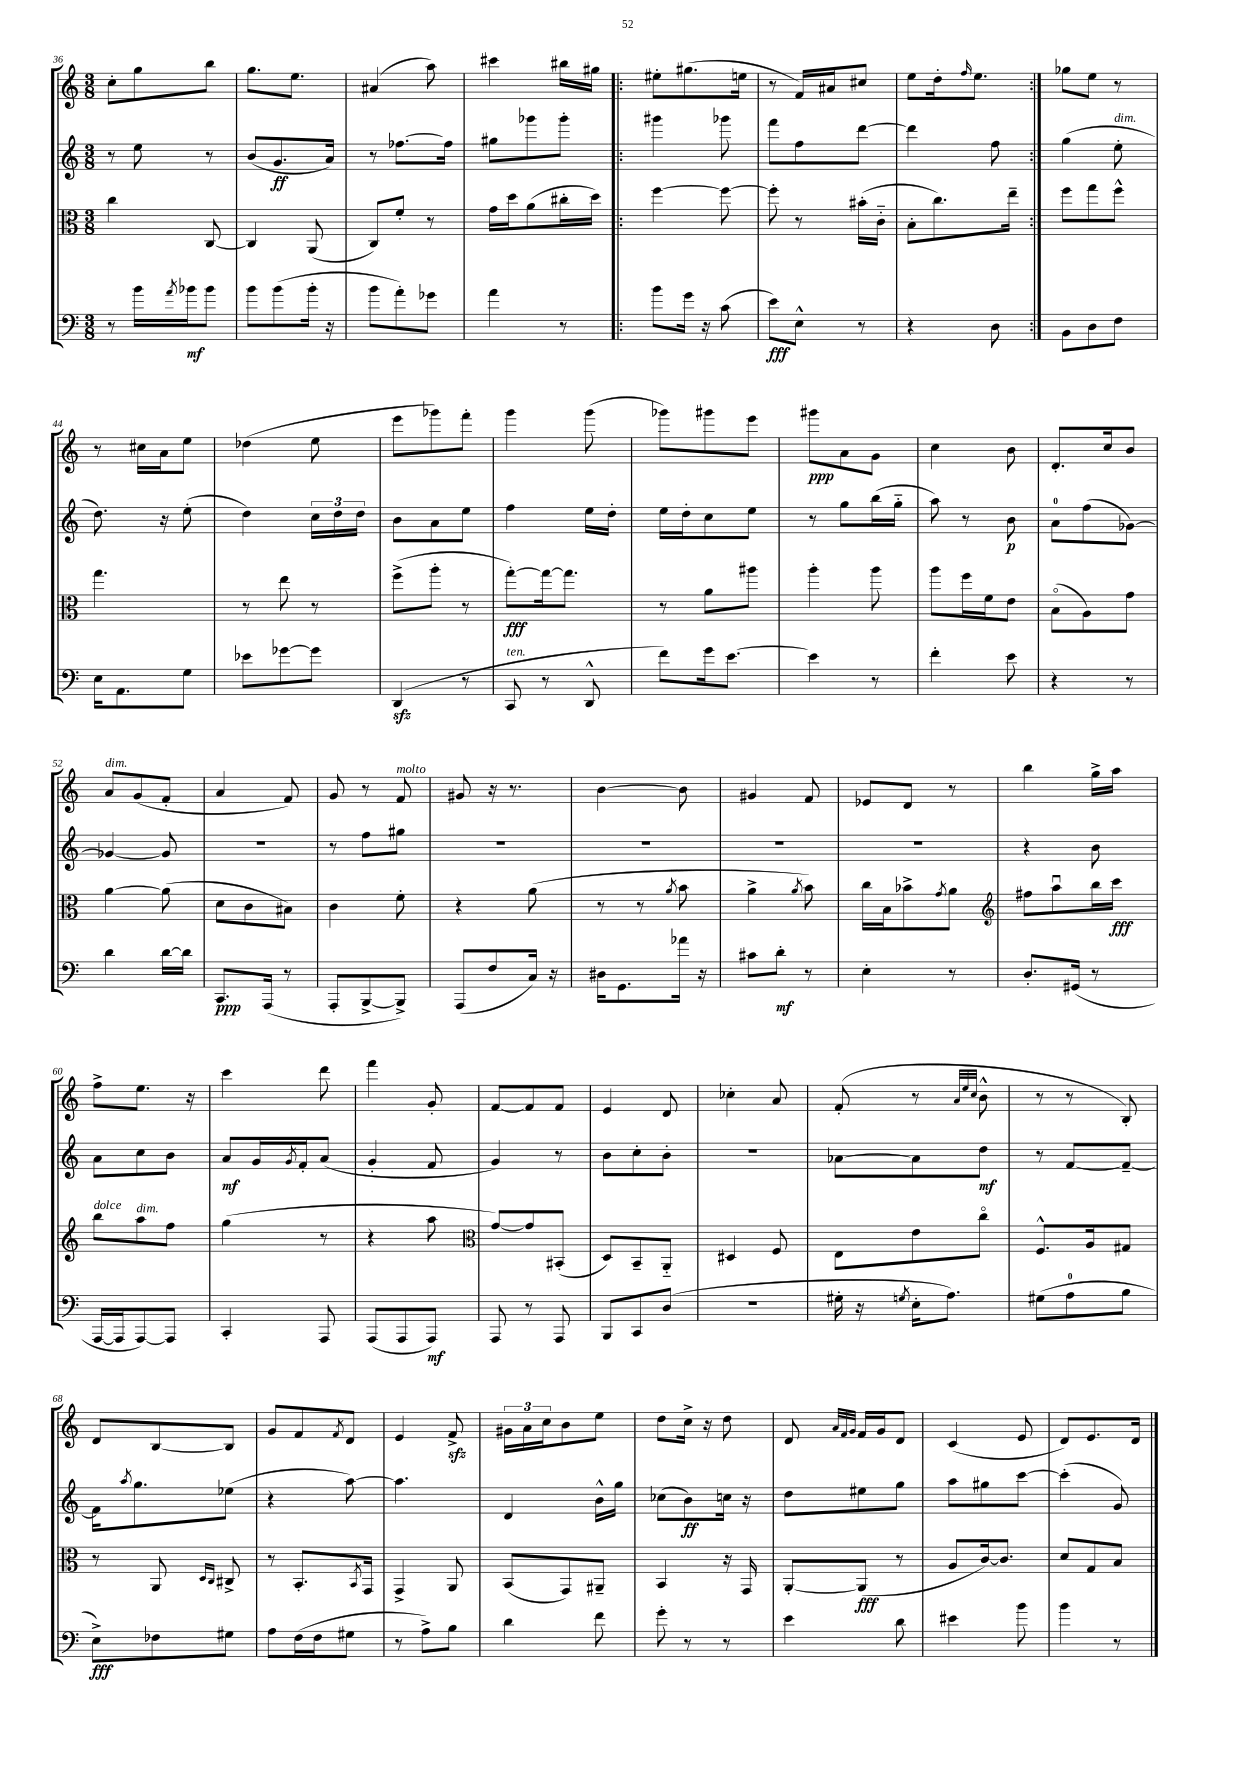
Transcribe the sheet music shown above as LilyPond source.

<<
\new StaffGroup <<
\new Staff = "s0" {
    \clef treble \key c \major \numericTimeSignature \time 3/8
    c''8-. g''8 b''8 |
    g''8. e''8. |
    ais'4( a''8) |
    cis'''4 bis''16 gis''16 |
    \repeat volta 2 { eis''8-. gis''8.( e''16 |
    r8 f'16) ais'16 cis''8 |
    e''8 d''16-. \grace { f''16 } e''8. | }
    ges''8 e''8 r8 |
    r8 cis''16 a'16 e''8 |
    des''4( e''8 |
    e'''8 ges'''8) f'''8-. |
    g'''4 g'''8( |
    ges'''8) gis'''8 e'''8 |
    gis'''8\ppp a'8 g'8 |
    c''4 b'8 |
    d'8.-. c''16 b'8 |
    a'8^\markup { \italic "dim." } g'8( f'8-. |
    a'4 f'8) |
    g'8 r8 f'8^\markup { \italic "molto" } |
    gis'8 r16 r8. |
    b'4~ b'8 |
    gis'4 f'8 |
    ees'8 d'8 r8 |
    b''4 g''16-> a''16 |
    f''8-> e''8. r16 |
    c'''4 d'''8 |
    f'''4 g'8-. |
    f'8~ f'8 f'8 |
    e'4 d'8 |
    ces''4-. a'8 |
    f'8-.( r8 \grace { a'32 e''32 c''32 } b'8-^ |
    r8 r8 b8-.) |
    d'8 b8~ b8 |
    g'8 f'8 \acciaccatura { f'8 } d'8 |
    e'4 f'8->\sfz |
    \tuplet 3/2 { gis'16 a'16 c''16 } b'8 e''8 |
    d''8 c''16-> r16 d''8 |
    d'8 \grace { a'32 f'32 g'32 } f'16 g'16 d'8 |
    c'4( e'8 |
    d'8) e'8. d'16 \bar "|." |
}
\new Staff = "s1" {
    \clef treble \key c \major \numericTimeSignature \time 3/8
    r8 e''8 r8 |
    b'8( g'8.\ff a'16) |
    r8 fes''8.~ fes''16 |
    gis''8 ges'''8 ges'''8-. |
    \repeat volta 2 { gis'''4 ges'''8 |
    f'''8 f''8 d'''8~ |
    d'''4 f''8 | }
    g''4( e''8-.^\markup { \italic "dim." } |
    d''8.) r16 e''8-.( |
    d''4) \tuplet 3/2 { c''16 d''16 d''16 } |
    b'8 a'8 e''8 |
    f''4 e''16 d''16-. |
    e''16 d''16-. c''8 e''8 |
    r8 g''8 b''16( g''16-_ |
    a''8) r8 b'8\p |
    a'8-0 f''8( ges'8~) |
    ges'4~ ges'8 |
    r4. |
    r8 f''8 gis''8 |
    R4. |
    R4. |
    R4. |
    R4. |
    r4 b'8 |
    a'8 c''8 b'8 |
    a'8\mf g'16 \acciaccatura { g'8 } f'16-. a'8( |
    g'4-. f'8 |
    g'4) r8 |
    b'8 c''8-. b'8-. |
    R4. |
    aes'8~ aes'8 d''8\mf |
    r8 f'8~ f'8~-- |
    f'16 \acciaccatura { a''8 } g''8. ees''8( |
    r4 a''8~) |
    a''4. |
    d'4 b'16-^ g''16 |
    ces''8( b'8\ff) c''16 r16 |
    d''8 eis''8 g''8 |
    a''8 gis''8 c'''8~ |
    c'''4-.( g'8) \bar "|." |
}
\new Staff = "s2" {
    \clef alto \key c \major \numericTimeSignature \time 3/8
    c''4 c8~ |
    c4 a,8( |
    c8) f'8-. r8 |
    g'16 d''16 a'8( cis''16-. d''16) |
    \repeat volta 2 { f''4~ f''8~ |
    f''8-. r8 bis'16-.( c'16-_ |
    b8-. c''8.) e''16-- | }
    f''8 g''8 f''8-^ |
    g''4. |
    r8 e''8 r8 |
    f''8->( a''8-. r8 |
    g''8~-.\fff) g''16~ g''8. |
    r8 a'8 ais''8 |
    a''4-. a''8 |
    a''8 f''16 f'16 e'8 |
    b8\flageolet( a8) g'8 |
    a'4~ a'8( |
    d'8 c'8 bis8) |
    c'4 f'8-. |
    r4 a'8( |
    r8 r8 \acciaccatura { a'8 } b'8 |
    a'4-> \acciaccatura { a'8 } b'8) |
    c''16 b16 bes'8-> \acciaccatura { g'8 } a'8 |
    \clef treble fis''8 a''8\downbow b''16 c'''16\fff |
    b''8^\markup { \italic "dolce" } a''8^\markup { \italic "dim." } f''8 |
    g''4( r8 |
    r4 a''8 |
    \clef alto g'8~) g'8 bis,8-.( |
    d8) b,8-- a,8-_ |
    dis4 f8 |
    e8 e'8 c''8\flageolet |
    f8.-^ a16 gis8 |
    r8 a,8 \grace { d16 c16 } cis8-> |
    r8 b,8.-. \acciaccatura { b,8 } g,16 |
    g,4-> a,8 |
    b,8( g,8) ais,8-- |
    b,4 r16 g,16 |
    a,8~-. a,8\fff( r8 |
    a8 c'16~) c'8. |
    d'8 g8 b8 \bar "|." |
}
\new Staff = "s3" {
    \clef bass \key c \major \numericTimeSignature \time 3/8
    r8 b'16 \acciaccatura { a'8 } bes'16\mf bes'8 |
    b'8 b'8( b'16-. r16 |
    b'8 a'8-.) ges'8 |
    a'4 r8 |
    \repeat volta 2 { b'8 g'16 r16 c'8( |
    e'8\fff) e8-^ r8 |
    r4 d8 | }
    b,8 d8 f8 |
    e16 a,8. g8 |
    ees'8 ges'8~ ges'8 |
    d,4\sfz( r8 |
    c,8^\markup { \italic "ten." } r8 d,8-^ |
    f'8) g'16 e'8.~ |
    e'4 r8 |
    f'4-. e'8 |
    r4 r8 |
    d'4 d'16~ d'16 |
    c,8.\ppp a,,16( r8 |
    a,,8-. b,,8~-> b,,8->) |
    a,,8( f8 c16) r16 |
    dis16 g,8. aes'16 r16 |
    cis'8 d'8-.\mf r8 |
    e4-. r8 |
    d8.-. gis,16( r8 |
    a,,16~ a,,16 a,,8~) a,,8 |
    c,4-. a,,8 |
    a,,8( a,,8 a,,8\mf) |
    a,,8 r8 a,,8 |
    b,,8 c,8 d8( |
    R4. |
    gis16-. r16 \acciaccatura { g8 } e16-. a8.) |
    gis8( a8-0 b8 |
    e8->\fff) fes8 gis8 |
    a8 f16( f16 gis8 |
    r8 a8->) b8 |
    d'4 f'8 |
    g'8-. r8 r8 |
    e'4 d'8 |
    eis'4 b'8 |
    b'4 r8 \bar "|." |
}
>>
>>
\layout { \context { \Score currentBarNumber = #36 } }
